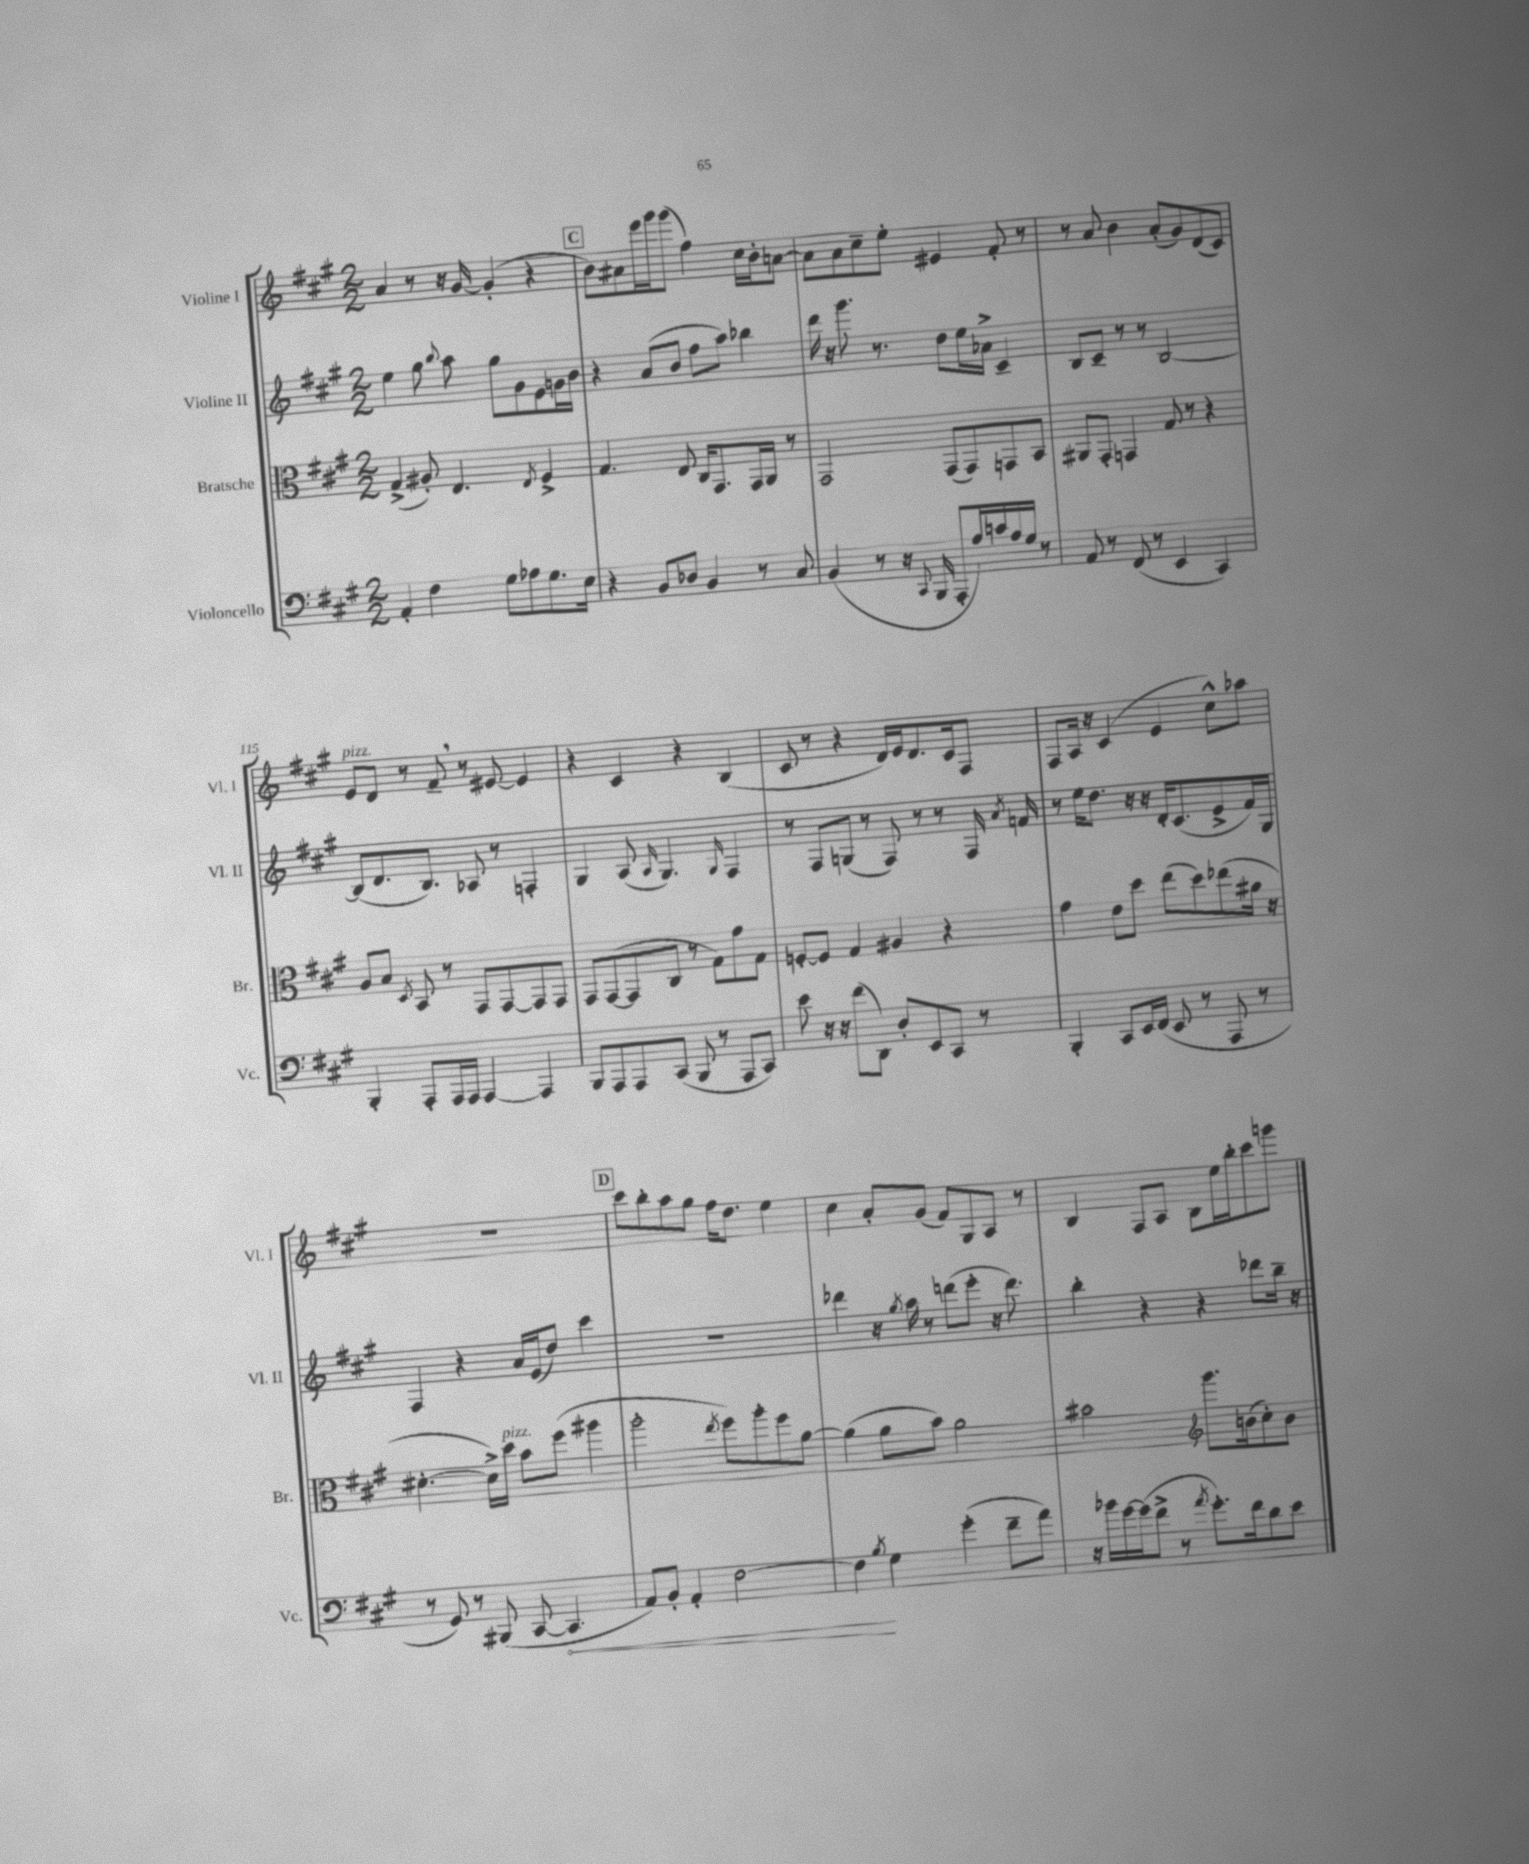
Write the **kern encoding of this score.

**kern	**kern	**kern	**kern
*staff4	*staff3	*staff2	*staff1
*clefF4	*clefC3	*clefG2	*clefG2
*k[f#c#g#]	*k[f#c#g#]	*k[f#c#g#]	*k[f#c#g#]
*M2/2	*M2/2	*M2/2	*M2/2
4AA'/	(4G#^/	4ee\	4a/
4F#\	8A#'/)	8gg#\	8r
.	.	8qqbb/	.
.	4.E/	8aa\	16r
.	.	.	[16g#/
8G#\L	.	8gg#\L	(4g#'/]
8A-\	.	8g#\	.
.	8qE/	.	.
8.G#\	4F#^/	8e\	4r
.	.	16g\L	.
16E\Jk	.	16b\JJ	.
=	=	=	=
4r	4.G#/	4r	8b\L)
.	.	.	8a#\
8BB/L	.	(8a/L	16eee\L
.	.	.	16ggg#\J
8D-/J	8E/	8b/J	(8ggg#\J
4BB/	16C#/LK	8ff#\L	4ff#\)
.	8.GG#/	.	.
.	.	8aa\J)	.
8r	16GG#/L	4bb-\	16cc#\LL
.	16AA/JJ	.	16b'\J
8C#/	8r	.	[8a\J
=	=	=	=
(4BB/	2GG#/	16ddd\	8a\]L
.	.	16r	.
.	.	8.ggg#\	8a\
8r	.	.	8cc#~\
.	.	8.r	.
16r	.	.	8ee'\J
8qqCC#/	.	.	.
16BBB/	.	.	.
8AAA'/L	(8GG#/L	8dd\L	4e#/
16A/L)	8GG#/)	16ee\L	.
16c/	.	16a-^\JJ	.
16A/	8GG/	4c#~/	8f#'/
16G#/JJ	.	.	.
8r	8BB/J	.	8r
=	=	=	=
8AA/	8AA#/L	8B/L	8r
8r	8GG#'/J	8c#~/J	8a/
(8FF#/	4GG/	8r	4b\
8r	.	8r	.
4EE/	8G#/	[2B/	(8a'/L
.	8r	.	8g#/)
4CC#/)	4r	.	(8d/
.	.	.	8c#/J)
=	=	=	=
4BBB'/	8A/L	(8B/]L	8e/L
.	8B/J	8.d/	8d/J
.	8qD/	.	.
8AAA'/L	8BB/	.	8r
.	.	8.B/J)	.
16AAA/L	8r	.	8f#~/
16AAA/JJ	.	.	.
[4AAA/	8GG#/L	8A-/	8r
.	[8GG#/	8r	[8e#/
4AAA/]	8GG#/]	4F'/	4e#/]
.	8GG#/J	.	.
=	=	=	=
8BBB/L	8GG#/L	4G#/	4r
8AAA/	([8GG#/	.	.
8AAA/	8GG#/]	(8A/	4c#/
.	.	16qqA/	.
(8CC#/J	8C#/J	4.G#/)	.
8BBB/	8r	.	4r
8r	8G#\L)	.	.
.	.	16qqG#/	.
8AAA/L	8g#\	4F#/	(4B/
8CC#/J)	8G#\J	.	.
=	=	=	=
8e\	[8F'/L	8r	8c#/
16r	8F/]J	8F#/L	8r
16r	.	.	.
(8f#\L	4G#/	(8G/J	4r
8DD\J)	.	8r	.
8D'/L	4A#/	8F#/)	16d/LL)
.	.	.	16e/J
8EE/	.	8r	8.d/
8CC#/J	4r	8r	.
.	.	.	16c#/k
8r	.	16F#/	8F#/J
.	.	8qa/	.
.	.	16f/	.
=	=	=	=
4BBB'/	4g#\	8r	8F#/L
.	.	16ee\LK	16A/Jk
.	.	8.dd\J	16r
8CC#/L	8e\L	.	(4c#/
16EE/L	8dd\J	16r	.
(16FF#/JJ	.	16r	.
8EE/	(8ee\L	16d'/LK	4e/
.	.	(8.c#/	.
8r	8dd\)	.	.
8AAA/	(8ee-\	8e^/	8cc#^^\L)
8r	16a#\Jk	16f#/L)	8aa-\J
.	16r	16G#/JJ	.
=	=	=	=
8r	[4.d#'\	4F#/	1r
8GG#/)	.	.	.
8r	.	4r	.
(8BBB#/	16d#^\]LL)	.	.
.	16dd\JJ	.	.
[8CC#/	8b\L	16a/LL	.
.	.	(16e/J	.
4.CC#/]	(8ff#\J	8dd/J)	.
.	4aa#\	4ccc#\	.
=	=	=	=
8AA/L)	2aa'\	1r	8ccc#\L
8BB'/J	.	.	8bb'\
4AA'/	.	.	8aa\
.	.	.	8gg#\J
.	8qee/	.	.
[2F#\	8ff#\L)	.	16ff#\LK
.	.	.	8.dd\J
.	8aa'\	.	.
.	8ff#\	.	4ee\
.	[8a\J	.	.
=	=	=	=
4F#\]	(4a\]	4ddd-\	4cc#\
8qB/	.	.	.
4G#\	8a\L	16r	8a'/L
.	.	8qgg#/	.
.	.	16aa\	.
.	8b\J)	8r	(8g#/J
(4g#'\	2a\	(8ddd\L	8f#/L)
.	.	8eee'\J	8G#/
8f#~\L	.	16r	8A/J
.	.	8.ddd\)	.
8a\J)	.	.	8r
=	=	=	=
16r	2b#\	4bb'\	4B/
16b-\LL	.	.	.
[16g#\	.	.	.
(16g#\]J	.	.	.
8f#^\J	.	4r	8F#/L
8r	.	.	8A/J
*	*clefG2	*	*
8qa/	.	.	.
8.g#'\L)	8.ggg#\L	4r	8B\L
.	.	.	16ee\L
16f#\k	(16b\k	.	16bb'\J
8d\	8cc#'\)	8ddd-\L	8ccc#\
8e\J	8b\J	16bb~\Jk	8ggg\J
.	.	16r	.
==	==	==	==
*-	*-	*-	*-
